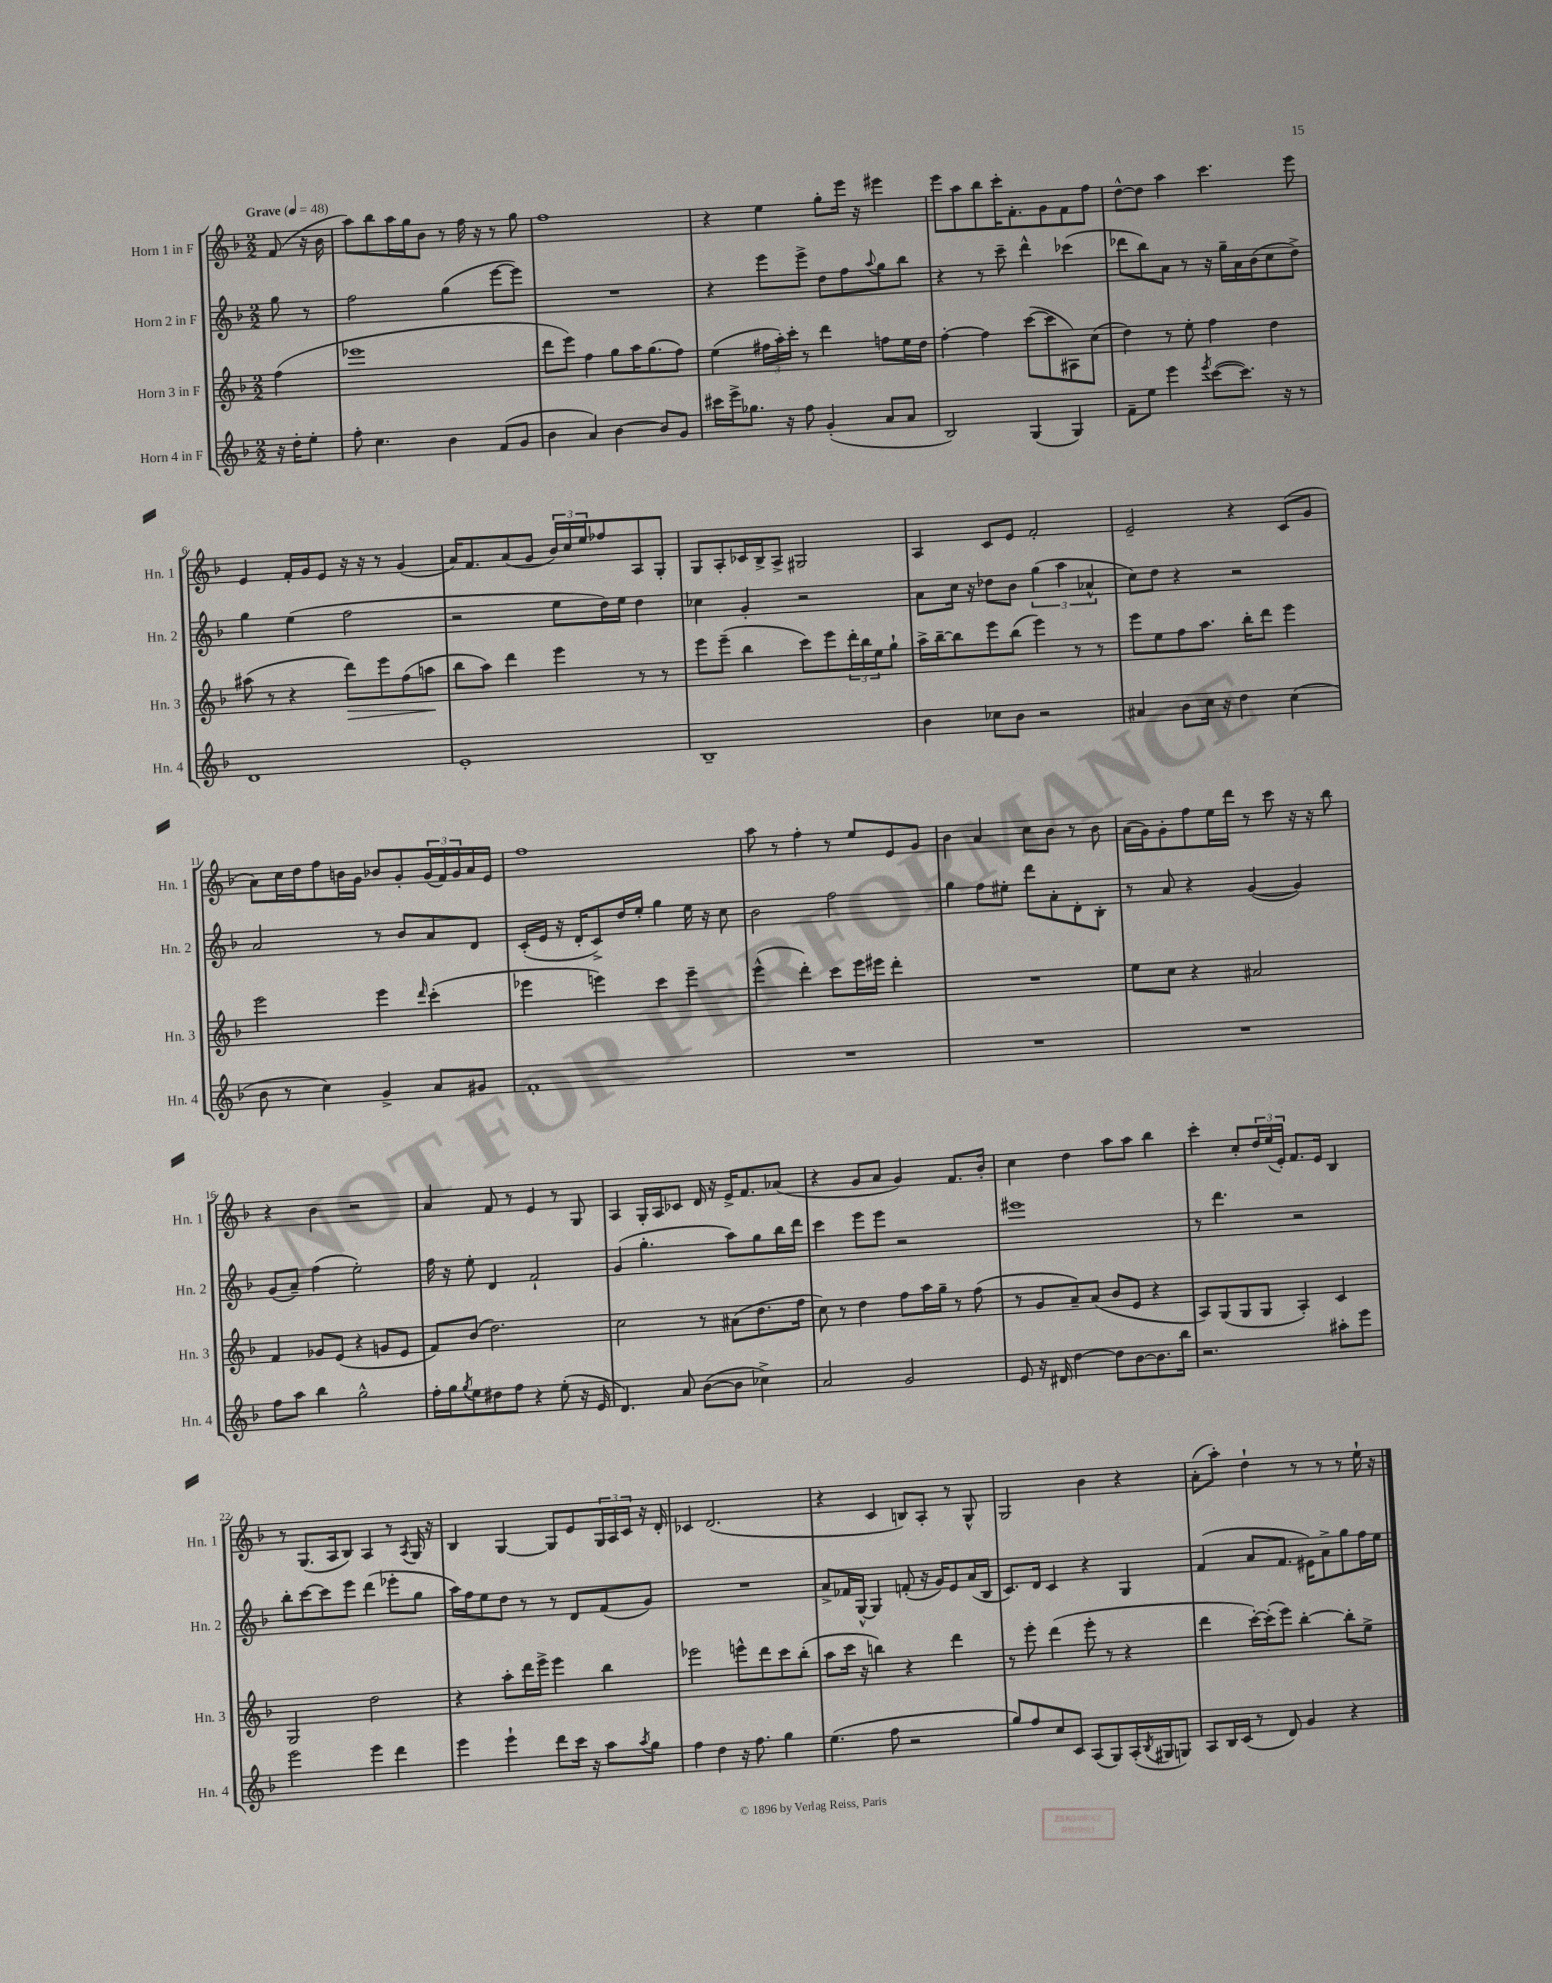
<<
\new StaffGroup <<
\new Staff = "s0" \with { instrumentName = "Horn 1 in F" shortInstrumentName = "Hn. 1" } {
    \clef treble \key f \major \numericTimeSignature \time 2/2 \partial 4 \tempo "Grave" 4 = 48
    f'8( r16 bes'16 |
    a''8) bes''8 a''16 g''16 bes'8 r8 f''16 r16 r8 g''8 |
    f''1 |
    r4 e''4 g''8-. e'''16 r16 eis'''4 |
    e'''8 a''8 bes''8 c'''16-. f'8.-. g'8 f'8 f''8 |
    d''8~-^ d''8 a''4 c'''4. e'''8 |
    e'4 f'16-. g'16 e'8 r16 r16 r8 g'4( |
    a'16) f'8. a'8( g'8 \tuplet 3/2 { bes'16) c''16 e''16 } fes''8 a8 g8-. |
    g8 a8-. ces'16 bes16-> a8-> gis2 |
    a4 c'8 e'8 f'2-. |
    e'2-- r4 c'8( g'8 |
    a'8) c''16 d''16 f''8 b'16 g'16 bes'8 g'8-. \tuplet 3/2 { g'16( f'16) g'16 } a'16 e'16 |
    f''1 |
    a''8 r8 f''4-. r8 e''8 e'8 g'8 |
    bes'4 a'4 c''8 bes'8 r8 bes'8 |
    a'16( g'16) g'8-. f''8 e''16 d'''16 r8 c'''8 r16 r16 bes''8 |
    r4 bes'4 r2 |
    a'4 f'8 r8 e'4 r8 g8 |
    a4 g16-. a16 ces'8 d'16 r16 e'16-> f'8. aes'8( |
    r4 g'8 a'8 g'4) f'8. bes'16-. |
    c''4 d''4 a''8 a''8 bes''4 |
    c'''4-. c''8-. \tuplet 3/2 { d''16 e''16( e'16-.) } f'8. e'16 bes4 |
    r8 g8.( a16 bes8) a4 r8 \acciaccatura { a8 } g16 r16 |
    bes4 g4~ g8 e'8 \tuplet 3/2 { g16 a16 c'16 } r16 d'16-. |
    ces'4 d'2.( |
    r4 c'4 b8) a8-. r8 g8-^ |
    g2 bes'4 r4 |
    a'8-.( a''8-.) d''4-! r8 r8 r8 e''16-! r16 \bar "|." |
}
\new Staff = "s1" \with { instrumentName = "Horn 2 in F" shortInstrumentName = "Hn. 2" } {
    \clef treble \key f \major \numericTimeSignature \time 2/2 \partial 4
    g''8 r8 |
    f''2 g''4( e'''8~ e'''8) |
    R1 |
    r4 e'''8 e'''8-> d''8 f''8 \appoggiatura { a''8 } g''8 bes''8 |
    r4 r8 c'''8-- d'''4-^ ces'''4( |
    des'''8 bes''8) a'8 r8 r16 g''16-- a'16 bes'16( c''8 d''8->) |
    g''4 e''4( f''2 |
    r2 e''8 d''16) e''16 d''4 |
    ces''4 g'4-. r2 |
    a'8 c''16 r16 des''8 bes'8 \tuplet 3/2 { g''4( a''4 aes'4-^ } |
    c''8) d''8 r4 r2 |
    a'2 r8 bes'8 a'8 d'8 |
    c'16-.( e'16 r16 d'16-. c'8->) d''16 e''16-. g''4 e''16 r16 c''8 |
    bes'2 f''2 |
    g''4 f''8 eis''8-. d'''8 a'8-. d'8-. bes8-. |
    r8 a'8 r4 g'4~( g'4) |
    g'8( a'8--) f''4( e''2-.) |
    f''16 r16 e''8-. d'4 f'2-! |
    g'4( g''4.-. a''8) g''8 bes''16 d'''16 |
    c'''4 e'''8 e'''8 r2 |
    eis'''1 |
    r8 d'''4. r2 |
    bes''8-. c'''8~ c'''8 e'''8 d'''4( ees'''8-. g''8 |
    a''16) f''16 e''8 d''8 r8 r8 d'8 f'8( g'8) |
    R1 |
    a'8-> fes'16 g16~-^ g4 f'8-.( r16 g'16) e'8 a'16( bes16 |
    c'8.) d'16 c'4 r4 g4 |
    f'4( a'8 f'8. eis'16) a'8-> g''8 f''16 e''16 \bar "|." |
}
\new Staff = "s2" \with { instrumentName = "Horn 3 in F" shortInstrumentName = "Hn. 3" } {
    \clef treble \key f \major \numericTimeSignature \time 2/2 \partial 4
    f''4( |
    ees'''1 |
    d'''8 e'''8) f''4 g''8 a''16 g''8.( f''8) |
    e''4( \tuplet 3/2 { fis''16 a''16-.) c'''16-. } r8 d'''4 f''8 e''16 d''16 |
    f''4~-. f''4 c'''8~( c'''8 ais8) c''8( |
    d''4) r8 e''8-. f''4 d''4 |
    ais''8( r8 r4 d'''8\>) e'''8 f''8( a''8\! |
    bes''8 a''8) d'''4 e'''4 r8 r8 |
    e'''8 e'''8--( bes''4 c'''8) e'''8 \tuplet 3/2 { d'''16-. bes''16 e''16 } g''8-! |
    a''16-> bes''16~-- bes''8 e'''8 bes''8( e'''4) r8 r8 |
    e'''8 e''8 f''8 a''8. bes''16-. d'''8 e'''4 |
    e'''2 e'''4 \grace { d'''16 } c'''4-.( |
    ees'''4 e'''4) c'''4 e'''4-- |
    e'''4-^( d'''4-.) c'''8 e'''16 eis'''16 d'''4-. |
    R1 |
    e''8 c''8 r4 ais'2 |
    f'4 ges'8 e'8( r4 g'8 e'8 |
    f'8) bes'8( d''2.) |
    c''2 r8 ais'8( d''8. f''16 |
    c''8) r8 d''4 f''8 a''16 g''16-- r8 f''8( |
    r8 g'8 a'8--) a'8( bes'8 e'8 r4 |
    a8) g8( g8 g8 a4-.) c'4 |
    g2 d''2 |
    r4 a''8-. d'''16 e'''16-> e'''4 bes''4 |
    ees'''2 e'''8-^ d'''8 c'''8 bes''8-.( |
    a''8 c'''16 r16 b''4) r4 d'''4 |
    r8 e'''8-. d'''4( e'''8-. r8 r4 |
    d'''4 c'''16~-.) c'''16-.( e'''8) bes''4~-. bes''8-. e''8-> \bar "|." |
}
\new Staff = "s3" \with { instrumentName = "Horn 4 in F" shortInstrumentName = "Hn. 4" } {
    \clef treble \key f \major \numericTimeSignature \time 2/2 \partial 4
    r16 d''16-. e''8-. |
    f''8-. c''4. bes'4 f'8( g'8 |
    bes'4 a'4) bes'4~ bes'8 g'8 |
    cis'''16 e'''16-> ges''8. r16 f''8 g'4-.( a'8 a'8 |
    bes2) g4( g4) |
    f'8-- e''8 e'''4 \acciaccatura { e'''8 } c'''8~( c'''8.) r16 r8 |
    d'1 |
    e'1-. |
    bes1-- |
    bes'4 ces''8 bes'8 r2 |
    ais'4 bes'8 c''16 r16 d''4 c''4( |
    bes'8 r8 c''4) g'4-> a'8 gis'8 |
    f'1-. |
    R1 |
    R1 |
    R1 |
    f''8 a''8 bes''4 g''2-^ |
    f''16-. g''16 \acciaccatura { g''8 } e''8 dis''8 f''8 r4 e''8-.( r16 e'16 |
    d'4.) a'8 bes'8~( bes'8 ces''4->) |
    a'2 g'2 |
    e'8 r16 dis'16 d''4~ d''8 bes'8~ bes'8. bes''16 |
    r2. ais''8-. e'''8 |
    e'''2 e'''4 d'''4 |
    e'''4 e'''4-! d'''8 c'''16 r16 a''8 \acciaccatura { a''8 } g''8 |
    f''4 d''4 r16 f''8. g''4 |
    e''4.( f''8 r2 |
    g''8) f''8 c''8 c'8 a8( g8) a16-.( \acciaccatura { bes8 } gis16 g8) |
    a8 bes16 c'16( r8 d'8) g'4 r4 \bar "|." |
}
>>
>>
